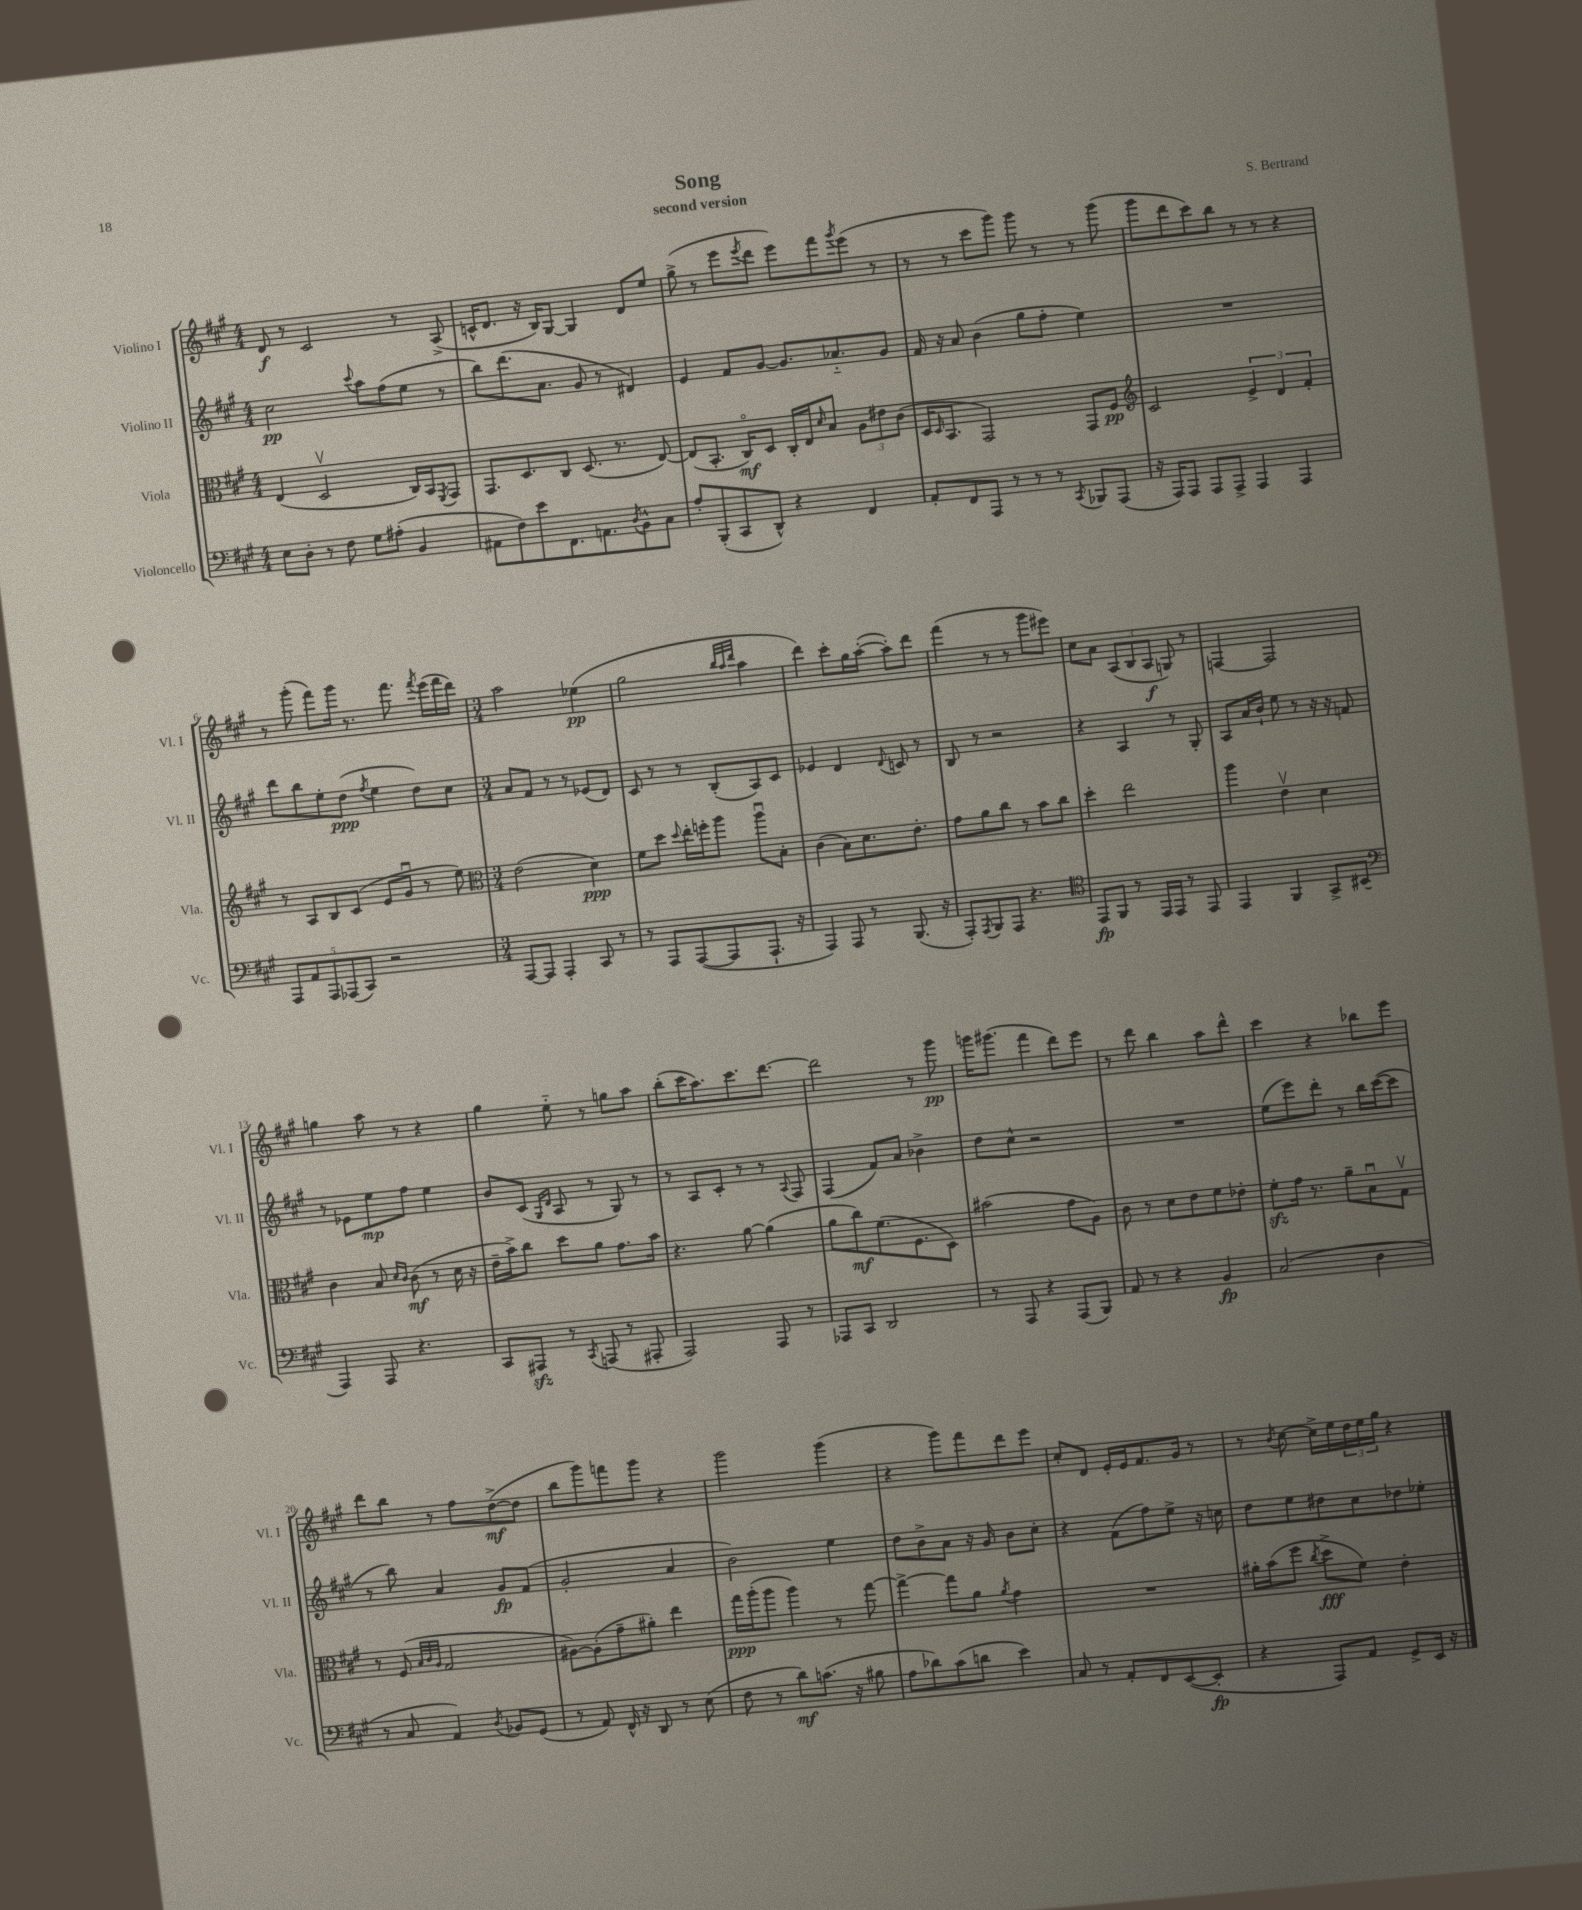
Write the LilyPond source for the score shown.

\header { title = "Song" composer = "S. Bertrand" subtitle = "second version" }
<<
\new StaffGroup <<
\new Staff = "s0" \with { instrumentName = "Violino I" shortInstrumentName = "Vl. I" } {
    \clef treble \key a \major \numericTimeSignature \time 4/4
    d'8\f r8 cis'2 r8 a8->( |
    c'16-^ d'8. r16 b16) gis8~ gis4 d'8 e''8 |
    gis''8->( r8 e'''8 \acciaccatura { e'''8 } d'''8 e'''8) fis'''8 \acciaccatura { gis'''8 } e'''8( r8 |
    r8 r8 cis'''8 gis'''8) gis'''8 r8 r8 gis'''8( |
    gis'''8 d'''8 cis'''8) b''8 r8 r8 r4 |
    r8 gis'''8-.( fis'''8) gis'''16 r8. fis'''8. \acciaccatura { fis'''8 } e'''16( fis'''16 d'''16) |
    \numericTimeSignature \time 3/4 a''2 ees''4\pp( |
    gis''2 \grace { b''32 a''32 d'''32 } a''4 |
    d'''4) cis'''8-. gis''16 a''16~-.( a''8-.) d'''8 |
    fis'''4( r8 r8 gis'''8 eis'''8) |
    cis''8 a'8 \tuplet 3/2 { a8( b8 a8\f } g8) r8 |
    f4~ f2 |
    g''4 a''8 r8 r4 |
    gis''4 e''8-_ r8 g''8 a''8 |
    b''8-.( cis'''16 a''8.) cis'''8. d'''8.~ |
    d'''2 r8 gis'''8\pp |
    g'''16 gis'''8.( fis'''4 d'''8) e'''8 |
    r8 d'''8 b''4 a''8 d'''8-^ |
    cis'''4 r4 bes''8 e'''8 |
    d'''8 b''8 r8 fis''8 d''8~->\mf( d''8 |
    b''8 gis'''8) f'''8 gis'''8 r4 |
    gis'''2 gis'''4( |
    r4 gis'''8) fis'''8 d'''8 e'''8 |
    cis''8-. d'8 e'16-. e'16 fis'8. gis'16 r8 |
    r8 \acciaccatura { b'8 } cis''8~ cis''16-> e''16 \tuplet 3/2 { d''16 e''16 gis''16 } r4 \bar "|." |
}
\new Staff = "s1" \with { instrumentName = "Violino II" shortInstrumentName = "Vl. II" } {
    \clef treble \key a \major \numericTimeSignature \time 4/4
    cis''2\pp \appoggiatura { cis'''8 } a''8 fis''8( e''8 r8 |
    b''8) d'''8.( a'8. gis'8 r8 dis'4) |
    e'4 fis'8 gis'8~ gis'8. aes'8.-_ gis'8 |
    fis'16 r16 a'8 b'4( gis''8 fis''8-. e''4) |
    R1 |
    d'''8 b''8 e''8-. d''8\ppp( \acciaccatura { fis''8 } e''4 d''8) cis''8 |
    \numericTimeSignature \time 3/4 a'8 fis'8 r8 r8 ees'8( d'8) |
    cis'8 r8 r8 b8-.( a8) cis'8 |
    ees'4 d'4 \appoggiatura { d'8 } c'8 r8 |
    b8 r8 r2 |
    r4 a4 r8 gis8-. |
    a8 a'16 b'16-! e''8 r8 r16 r16 f'8 |
    r8 ees'8 e''8\mp fis''8 e''4 |
    b'8 cis'8( \grace { gis16 d'16 } a8 r8 gis8) r8 |
    r8 a8 cis'8-. r8 r8 \appoggiatura { a8 } fis8 |
    fis4( fis'8) a'8 bes'4-> |
    d''8 cis''8-^ r2 |
    R2. |
    e''8( e'''8) d'''8-. r8 b''16 cis'''16~( cis'''8 |
    r8 b''8) a'4 gis'8\fp fis'8( |
    gis'2-. a'4 |
    b'2) e''4 |
    d''8 b'8-> a'8 r16 gis'16 b'8 cis''8-. |
    r4 fis'8( fis''8) e''8-> r16 c''16 |
    d''8 e''8 dis''8 cis''8 des''8 ees''8-. \bar "|." |
}
\new Staff = "s2" \with { instrumentName = "Viola" shortInstrumentName = "Vla." } {
    \clef alto \key a \major \numericTimeSignature \time 4/4
    e4( d2\upbow cis16) b,16 \acciaccatura { fis,8 } gis,8 |
    gis,8. d8. cis8 d8.( r8. e8~) |
    e8( b,8.-. cis16\flageolet\mf) d8 cis16-. e16 \grace { d'16 } b8 \tuplet 3/2 { a8 eis'8 cis'8( } |
    d16 \grace { d16 } b,8. gis,2) gis,8 fis8\pp |
    \clef treble cis'2 \tuplet 3/2 { e'4-> d'4 fis'4-. } |
    r8 a8 b8 cis'8( e'8 gis'8\downbow r8 e''8) |
    \numericTimeSignature \time 3/4 \clef alto e'2( d'4\ppp) |
    fis'8 d''8 \appoggiatura { d''8 } e''16-. f''16-. a''8 a''8\downbow b8-. |
    cis'4( b8) d'8. e'8.-. |
    gis'8 a'8 cis''8 r8 b'8 cis''8 |
    d''4-. e''2 |
    a''4 e'4\upbow d'4 |
    cis'4 b8 \grace { d'16 cis'16 } cis'8\mf( r8 d'16 r16 |
    e'16-- b'16->) cis''8 d''8 a'8 gis'8. b'16 |
    r4. a'8~ a'4( |
    a'8 cis''8\mf) fis'8.( fis8. d8) |
    bis'2( gis'8 a8) |
    cis'8 r8 d'8 e'8 fis'8 ees'8-. |
    fis'8-.\sfz gis'16 r8. a'8-- b8\downbow gis8\upbow |
    r8 fis8( \grace { b32 cis'32 a32 } gis2 |
    ais8~) ais8-.( gis'8-- ais'8-.) e''4 |
    gis''16\ppp a''16-.( a''8 a''4) r8 gis''8~ |
    gis''4~-> gis''8 a'8 \acciaccatura { a'8 } gis'4 |
    R2. |
    ais'16-. b'16( fis''8 \acciaccatura { cis''8 } d''8->\fff fis'8) e'4-. \bar "|." |
}
\new Staff = "s3" \with { instrumentName = "Violoncello" shortInstrumentName = "Vc." } {
    \clef bass \key a \major \numericTimeSignature \time 4/4
    e8 d8-. r8 fis8 gis8 ais8-.( b,4 |
    ais,8 fis8) e'8 fis,8. a,8. \acciaccatura { d8 } b,8-^ cis8 |
    a8-. b,,8-.( cis,8 d,8-^) r4 fis,4 |
    a,8-. fis,8 a,,8 r8 r8 r8 \acciaccatura { cis,8 } bes,,8 a,,8( |
    r16 a,,16) a,,8 a,,8 a,,8-> a,,4 a,,4 |
    \tuplet 5/4 { a,,8 a,8 a,,8 aes,,8( cis,8) } r2 |
    \numericTimeSignature \time 3/4 a,,8~ a,,8 a,,4-. cis,8 r8 |
    r8 a,,8 a,,8~( a,,8 a,,8.-! r16 |
    a,,4) a,,8 r8 b,,8.( r16 |
    a,,8-.) \acciaccatura { a,,8 } b,,8 a,,8 r4. |
    \clef tenor e,8\fp fis,8 r8 e,16 e,16 r8 e,8 |
    e,4 fis,4 gis,8-> bis,8( |
    \clef bass a,,4) a,,8 r4. |
    cis,8 ais,,8\sfz r8 \acciaccatura { cis,8 } a,,8( r8 ais,,8-. |
    a,,2) a,,8 r8 |
    aes,,8 cis,8 d,2 |
    r8 a,,8 r4 a,,8( b,,8) |
    a,8 r8 r4 b,4\fp |
    cis2( d4 |
    r8 cis8 a,4) \acciaccatura { d8 } bes,8 gis,8( |
    r8 a,8) fis,16-^ r16 d,8 r8 e8( |
    fis8 r8 d'8\mf) c'8.( r16 bis8 |
    a8 des'8) cis'8( d'8 e'4) |
    cis8 r8 a,8-. fis,8 e,8~( e,8-.\fp |
    r4 a,,8) a,8 gis,8-> e,16 r16 \bar "|." |
}
>>
>>
